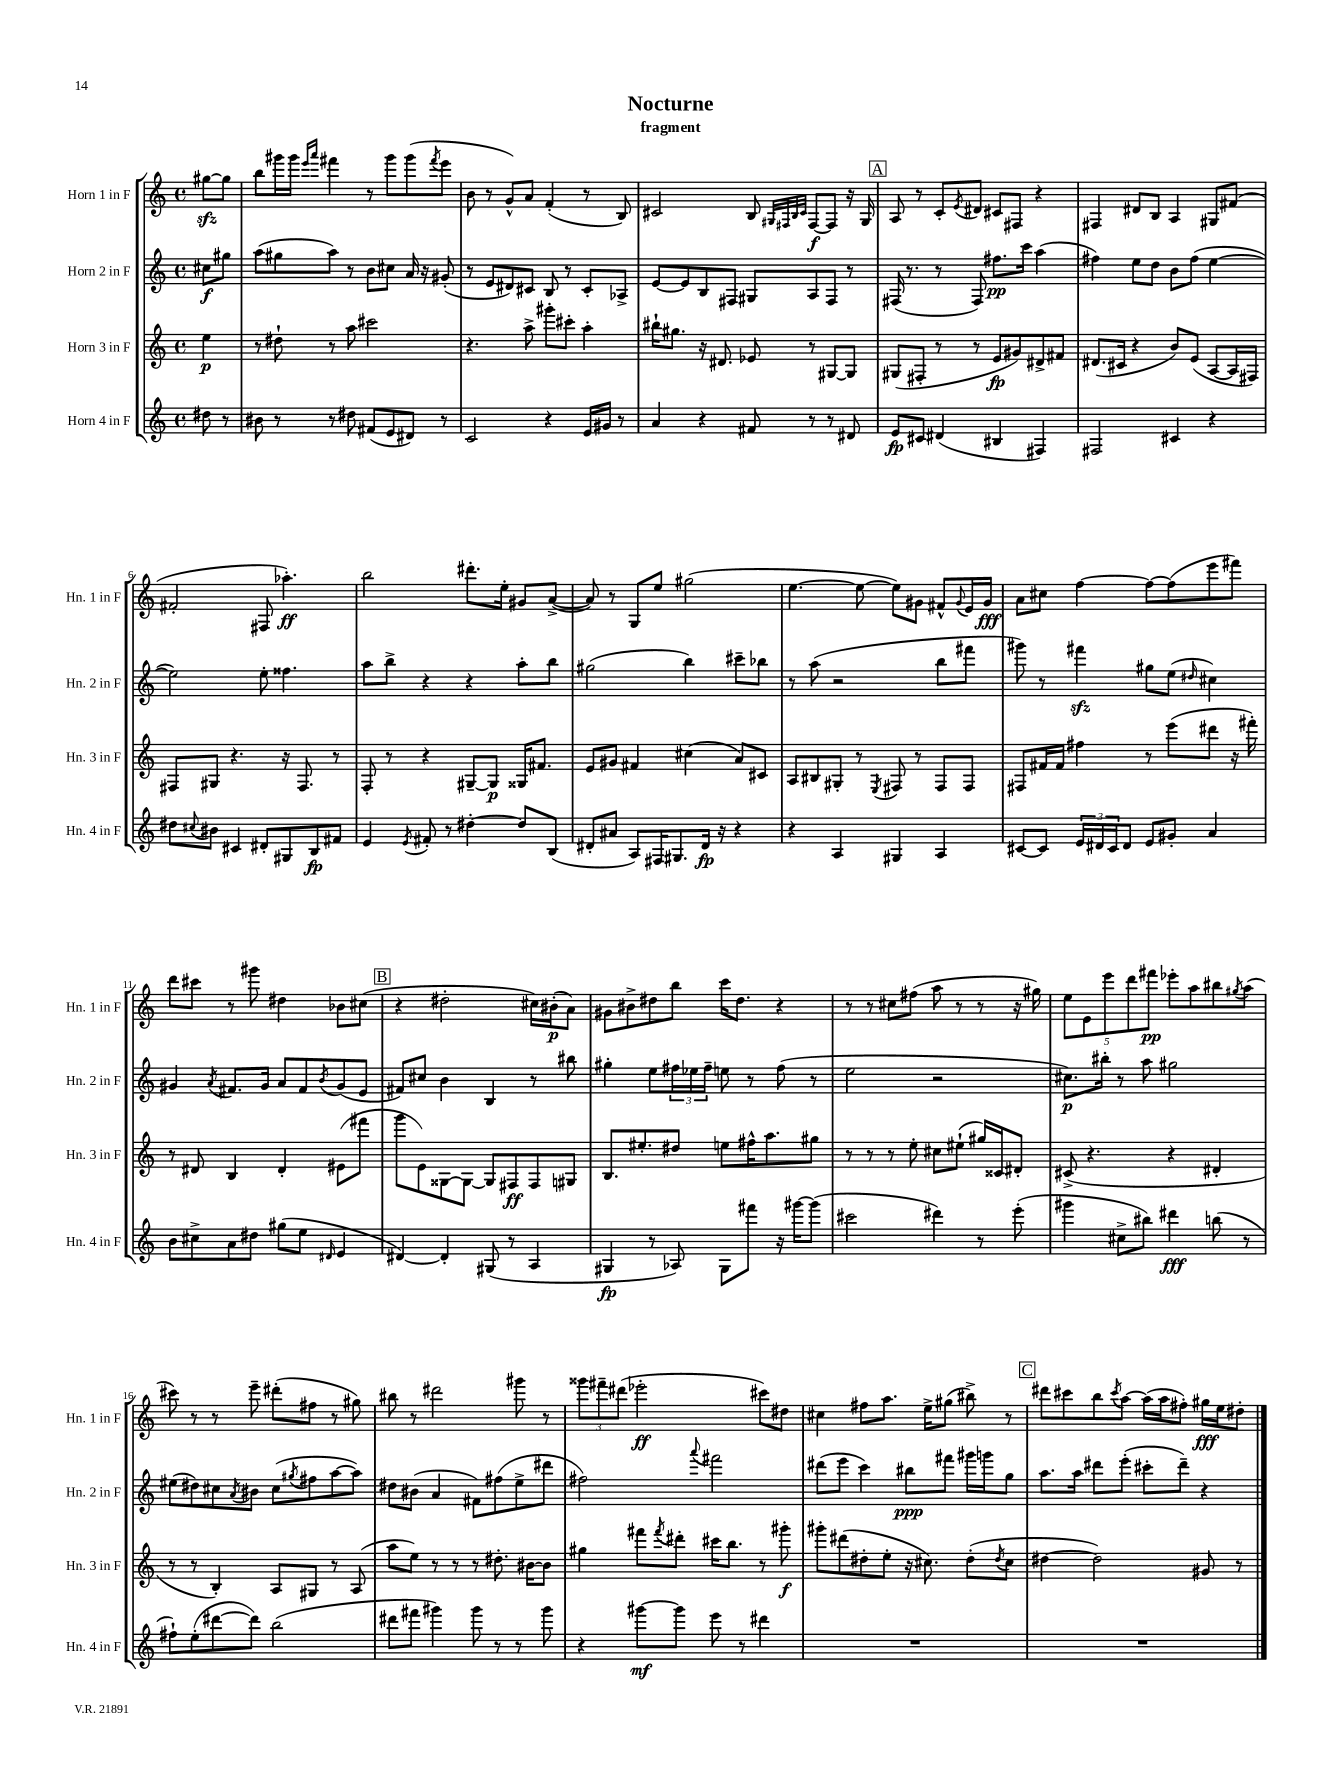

**kern	**dynam	**kern	**dynam	**kern	**dynam	**kern	**dynam
*part4	*part4	*part3	*part3	*part2	*part2	*part1	*part1
*staff4	*staff4	*staff3	*staff3	*staff2	*staff2	*staff1	*staff1
*I"Horn 4 in F	*	*I"Horn 3 in F	*	*I"Horn 2 in F	*	*I"Horn 1 in F	*
*I'Hn. 4 in F	*	*I'Hn. 3 in F	*	*I'Hn. 2 in F	*	*I'Hn. 1 in F	*
*clefG2	*	*clefG2	*	*clefG2	*	*clefG2	*
*k[]	*	*k[]	*	*k[]	*	*k[]	*
*M4/4	*	*M4/4	*	*M4/4	*	*M4/4	*
*met(c)	*	*met(c)	*	*met(c)	*	*met(c)	*
=	=	=	=	=	=	=	=
8dd#X\	.	4ee\	p	8cc#X\L	f	[8gg#Xzz\L	.
8r	.	.	.	8gg#X\J	.	8gg#\J]	.
=1	=1	=1	=1	=1	=1	=1	=1
8b#X\	.	8r	.	(8aa\L	.	8bb\L	.
8r	.	8dd#X`\	.	8gg#X\	.	16ggg#X\L	.
.	.	.	.	.	.	16ggg#\JJ	.
.	.	.	.	.	.	16qqeee/LL	.
.	.	.	.	.	.	16qqaaa/JJ	.
8r	.	8r	.	8aa\J)	.	4fff#X\	.
8dd#X\	.	8aa\	.	8r	.	.	.
(8f#X/L	.	2ccc#X\	.	8b\L	.	8r	.
8e/	.	.	.	8cc#X\J	.	8ggg#\L	.
8d#X/J)	.	.	.	16a/	.	(8ggg#\	.
.	.	.	.	16r	.	.	.
.	.	.	.	.	.	8qfff#/	.
8r	.	.	.	(8g#X'/	.	8eee\J	.
=2	=2	=2	=2	=2	=2	=2	=2
2c/	.	4.r	.	8r	.	8b\	.
.	.	.	.	8e/L	.	8r	.
.	.	.	.	8d#X/)	.	8g^^/L)	.
.	.	8aa^\	.	8c#X/J	.	8a/J	.
4r	.	8ggg#X'\L	.	8B/	.	(4f'/	.
.	.	8ccc#X'\J	.	8r	.	.	.
16e/LL	.	4aa'\	.	8c#'/L	.	8r	.
16g#X/JJ	.	.	.	.	.	.	.
8r	.	.	.	8A-X^/J	.	8B/)	.
=3	=3	=3	=3	=3	=3	=3	=3
4a/	.	16bb#X`\KL	.	[8e/L	.	2c#X/	.
.	.	8.gg#X\J	.	.	.	.	.
.	.	.	.	8e/]	.	.	.
4r	.	16r	.	8B/	.	.	.
.	.	8.d#X/	.	.	.	.	.
.	.	.	.	8F#X/J	.	.	.
8f#X/	.	8e-X/	.	8G#X/L	.	8B/	.
.	.	.	.	.	.	32qqG#X/LLL	.
.	.	.	.	.	.	32qqF#X/	.
.	.	.	.	.	.	32qqB/	.
.	.	.	.	.	.	32qqc#/JJJ	.
8r	.	8r	.	8A/	.	[8F#/L	f
8r	.	[8G#X/L	.	8F#/J	.	8F#/J]	.
8d#X/	.	8G#/J]	.	8r	.	16r	.
.	.	.	.	.	.	16G#/	.
!!LO:REH:place=s1:t=A
=4	=4	=4	=4	=4	=4	=4	=4
8e/L	fp	(8G#X/L	.	(16F#X/	.	8A/	.
.	.	.	.	8.r	.	.	.
8c#X/J	.	8F#X'/J	.	.	.	8r	.
(4d#X/	.	8r	.	8r	.	8c'/L	.
.	.	.	.	.	.	8qe/	.
.	.	8r	.	8F#/)	.	8d#X/J	.
4B#X/	.	8e/L	fp	8.ff#X\L	pp	8c#X/L	.
.	.	8g#X/)	.	.	.	8F#X/J	.
.	.	.	.	16ccc\Jk	.	.	.
4F#X/)	.	8d#X^/	.	(4aa\	.	4r	.
.	.	8f#X/J	.	.	.	.	.
=5	=5	=5	=5	=5	=5	=5	=5
2F#X/	.	(8.d#X/L	.	4ff#X\)	.	4F#X/	.
.	.	16c#X/Jk	.	.	.	.	.
.	.	4r	.	8ee\L	.	8d#X/L	.
.	.	.	.	8dd\J	.	8B/J	.
4c#X/	.	8b/L)	.	8b\L	.	4A/	.
.	.	(8e/J	.	(8ff#\J	.	.	.
4r	.	[8A/L	.	[4ee\	.	8G#X/L	.
.	.	16A/L]	.	.	.	(8f#X/J	.
.	.	16F#X/JJ)	.	.	.	.	.
!!LO:LB:g=z
=6	=6	=6	=6	=6	=6	=6	=6
8dd#X\L	.	8F#X/L	.	2ee\])	.	2f#X'/	.
8qqcc#X/	.	.	.	.	.	.	.
8b#X\J	.	8G#X/J	.	.	.	.	.
4c#X/	.	4.r	.	.	.	.	.
8d#X'/L	.	.	.	8ee'\	.	8F#X/	.
8G#X/	.	16r	.	4.ff##X\	.	4.aa-X'\)	ff
.	.	8.F#/	.	.	.	.	.
8B/	fp	.	.	.	.	.	.
8f#X/J	.	8r	.	.	.	.	.
=7	=7	=7	=7	=7	=7	=7	=7
4e/	.	8F'/	.	8aa\L	.	2bb\	.
.	.	8r	.	8bb^\J	.	.	.
8qe/	.	.	.	.	.	.	.
8f#X'/	.	4r	.	4r	.	.	.
8r	.	.	.	.	.	.	.
[4dd#X'\	.	[8G#X~/L	.	4r	.	8.ddd#X'\L	.
.	.	8G#/J]	p	.	.	.	.
.	.	.	.	.	.	16ee'\Jk	.
8dd#/L]	.	16G##X/KL	.	8aa'\L	.	8g#X/L	.
.	.	8.f#X/J	.	.	.	.	.
(8B/J	.	.	.	8bb\J	.	([8a^/J	.
=8	=8	=8	=8	=8	=8	=8	=8
8d#X'/L	.	8e/L	.	(2gg#X\	.	8a/])	.
8a#X/J	.	8g#X/J	.	.	.	8r	.
8A/L)	.	4f#X/	.	.	.	8G/L	.
16F#X/K	.	.	.	.	.	8ee/J	.
8.G#X/	.	.	.	.	.	.	.
.	.	(4cc#X\	.	4bb\)	.	(2gg#X\	.
16d#/Jk	fp	.	.	.	.	.	.
16r	.	.	.	.	.	.	.
4r	.	8a/L)	.	8ccc#X~\L	.	.	.
.	.	8c#X/J	.	8bb-X\J	.	.	.
=9	=9	=9	=9	=9	=9	=9	=9
4r	.	8A/L	.	8r	.	[4.ee\	.
.	.	8B#X/	.	(8aa\	.	.	.
4A/	.	8G#X'/J	.	2r	.	.	.
.	.	8r	.	.	.	8ee\_	.
.	.	8qE/	.	.	.	.	.
4G#X/	.	8F#X/	.	.	.	8ee\L])	.
.	.	8r	.	.	.	8g#X\J	.
4A/	.	8F#/L	.	8bb\L	.	8f#X^^/L	.
.	.	.	.	.	.	8qqg#/	.
.	.	8F#/J	.	8fff#X\J	.	16e/L	.
.	.	.	.	.	.	16g#/JJ	fff
=10	=10	=10	=10	=10	=10	=10	=10
[8c#X/L	.	8F#X/L	.	8ggg#X\)	.	8a\L	.
8c#/J]	.	16f#X/L	.	8r	.	8cc#X\J	.
.	.	16f#/JJ	.	.	.	.	.
24e/LL	.	4ff#X\	.	4fff#Xzz\	.	[4ff\	.
24d#X/	.	.	.	.	.	.	.
24c#/J	.	.	.	.	.	.	.
8d#/J	.	.	.	.	.	.	.
8e/L	.	8r	.	8gg#X\L	.	8ff\L_	.
8g#X'/J	.	(8eee\L	.	(8ee\J	.	(8ff\]	.
.	.	.	.	16qqdd#X/	.	.	.
4a/	.	8ddd#X\J	.	4cc#X\)	.	8eee\	.
.	.	16r	.	.	.	8fff#X\J)	.
.	.	16fff#X'\)	.	.	.	.	.
!!LO:LB:g=z
=11	=11	=11	=11	=11	=11	=11	=11
8b\L	.	8r	.	4g#X/	.	8ddd\L	.
8cc#X^\	.	8d#X/	.	.	.	8ccc#X\J	.
.	.	.	.	8qa/	.	.	.
8a\	.	4B/	.	8.f#X/L	.	8r	.
8dd#X\J	.	.	.	.	.	8ggg#X\	.
.	.	.	.	16g#/Jk	.	.	.
(8gg#X\L	.	4d#'/	.	8a/L	.	4dd#X\	.
8ee\J	.	.	.	8f#/	.	.	.
16qqd#X/	.	.	.	8qb/	.	.	.
4e/	.	(8e#X\L	.	(8g#/	.	8b-X\L	.
.	.	8fff#X\J	.	8e/J	.	(8cc#X\J	.
!!LO:REH:place=s1:t=B
=12	=12	=12	=12	=12	=12	=12	=12
[4d#X/)	.	8ggg\L	.	8f#X/L)	.	4r	.
.	.	8e\)	.	8cc#X/J	.	.	.
4d#'/]	.	[8G##X\	.	4b\	.	2dd#X'\	.
.	.	8G##\J_	.	.	.	.	.
(8G#X/	.	8G##/L]	.	4B/	.	.	.
8r	.	8F#X/	ff	.	.	.	.
4A/	.	8F#/	.	8r	.	16cc#X\LL)	.
.	.	.	.	.	.	(16b#X'\J	p
.	.	8G#X/J	.	8bb#X\	.	8a\J)	.
=13	=13	=13	=13	=13	=13	=13	=13
4G#X/	fp	8.B/L	.	4gg#X'\	.	8g#X\L	.
.	.	.	.	.	.	8b#X^\	.
.	.	8.ee#X'/	.	.	.	.	.
8r	.	.	.	8ee\L	.	8dd#X\	.
8A-X/)	.	8dd#X/J	.	24ff#X\L	.	8bb\J	.
.	.	.	.	24ee-X\	.	.	.
.	.	.	.	24ff#~\JJ	.	.	.
8G#\L	.	8een\L	.	8een\	.	16ccc\KL	.
.	.	.	.	.	.	8.dd#\J	.
8fff#X\J	.	16ff#X^^\K	.	8r	.	.	.
.	.	8.aa\	.	.	.	.	.
16r	.	.	.	(8ff#\	.	4r	.
[16ggg#X\KL	.	.	.	.	.	.	.
(8ggg#\J]	.	8gg#X\J	.	8r	.	.	.
=14	=14	=14	=14	=14	=14	=14	=14
2ccc#X\	.	8r	.	2ee\	.	8r	.
.	.	8r	.	.	.	8r	.
.	.	8r	.	.	.	8cc#X\L	.
.	.	8ee'\	.	.	.	(8ff#X\J	.
4ddd#X\)	.	8cc#X\L	.	2r	.	8aa\	.
.	.	(8ee#X`\J	.	.	.	8r	.
8r	.	16gg#X/LL)	.	.	.	8r	.
.	.	16c##X/J	.	.	.	.	.
(8eee'\	.	8d#X'/J	.	.	.	16r	.
.	.	.	.	.	.	16gg#X\)	.
=15	=15	=15	=15	=15	=15	=15	=15
4ggg#X\	.	(8c#X^/	.	8.cc#X\L)	p	10ee\L	.
.	.	.	.	.	.	10e\	.
.	.	4.r	.	.	.	.	.
.	.	.	.	16bb#X'\Jk	.	.	.
.	.	.	.	.	.	10eee\	.
8cc#X^\L	.	.	.	8r	.	.	.
.	.	.	.	.	.	10ddd\	.
8bb#X\J)	.	.	.	8aa\	.	.	.
.	.	.	.	.	.	10fff#X\J	pp
4ddd#X\	fff	4r	.	2gg#X\	.	8eee-X'\L	.
.	.	.	.	.	.	8aa\	.
(8bbn\	.	4d#X'/	.	.	.	8bb#X\	.
.	.	.	.	.	.	8qgg#X/	.
8r	.	.	.	.	.	(8aa\J	.
!!LO:LB:g=z
=16	=16	=16	=16	=16	=16	=16	=16
8ff#X`\L)	.	8r	.	(8ee#X\L	.	8ccc#X\)	.
(8ee'\	.	8r	.	8dd#X\)	.	8r	.
[8ddd#X\	.	4B'/)	.	8cc#X\	.	8r	.
.	.	.	.	8qa/	.	.	.
8ddd#\J])	.	.	.	8b#X\J	.	8eee~\	.
(2bb\	.	8A/L	.	(8cc#\L	.	(8ddd#X'\L	.
.	.	.	.	8qgg#X/	.	.	.
.	.	8G#X/J	.	8ff#X\	.	8ff#X\J	.
.	.	8r	.	[8aa\	.	8r	.
.	.	(8A/	.	8aa\J])	.	8gg#X\)	.
=17	=17	=17	=17	=17	=17	=17	=17
8ddd#X\L	.	8aa\L	.	8dd#X\L	.	8bb#X\	.
8fff#X\J	.	8ee\J)	.	(8b#X\J	.	8r	.
4ggg#X\)	.	8r	.	4a/	.	2ddd#X\	.
.	.	8r	.	.	.	.	.
8ggg#\	.	8r	.	8f#X\L)	.	.	.
8r	.	8.dd#X'\	.	(8ff#X\	.	.	.
8r	.	.	.	8ee^\	.	8ggg#X\	.
.	.	[16b#X\KL	.	.	.	.	.
8ggg#\	.	8b#\J]	.	8ddd#X\J	.	8r	.
=18	=18	=18	=18	=18	=18	=18	=18
4r	.	4gg#X\	.	2ff#X\)	.	12ggg##X\L	.
.	.	.	.	.	.	12fff#X~\	.
.	.	.	.	.	.	(12ddd#X\J	.
[8ggg#X\L	mf	8fff#X\L	.	.	.	2eee-X'\	ff
.	.	8qfff#/	.	.	.	.	.
8ggg#\J]	.	8ddd#X'\J	.	.	.	.	.
.	.	.	.	8qqaaa/	.	.	.
8eee\	.	16ccc#X\KL	.	2fff#X\	.	.	.
.	.	8.bb\J	.	.	.	.	.
8r	.	.	.	.	.	.	.
4ddd#X\	.	8r	.	.	.	8ccc#X\L)	.
.	.	8ggg#X'\	f	.	.	8dd#X\J	.
=19	=19	=19	=19	=19	=19	=19	=19
1r	.	8ggg#X'\L	.	(8ddd#X\L	.	4cc#X\	.
.	.	(8ddd#X\	.	8eee\J	.	.	.
.	.	8dd#X'\	.	4ccc\)	.	8ff#X\L	.
.	.	8ee'\J	.	.	.	8.aa\J	.
.	.	16r	.	8bb#X\L	ppp	.	.
.	.	8.cc#X\)	.	.	.	16ee^\KL	.
.	.	.	.	8fff#X\J	.	(8gg#X\J	.
.	.	(8dd#'\L	.	16ggg#X\LL	.	8bb#X^\)	.
.	.	.	.	16gggn\J	.	.	.
.	.	8qdd#/	.	.	.	.	.
.	.	8cc#\J	.	8gg\J	.	8r	.
!!LO:REH:place=s1:t=C
=20	=20	=20	=20	=20	=20	=20	=20
1r	.	[4dd#X\	.	8.aa\L	.	8ddd#X\L	.
.	.	.	.	.	.	8ccc#X\	.
.	.	.	.	16aa\Jk	.	.	.
.	.	2dd#\])	.	8ddd#X\L	.	8bb\	.
.	.	.	.	.	.	8qccc#/	.
.	.	.	.	(8eee'\J	.	[8aa\J	.
.	.	.	.	8ccc#X'\L	.	(16aa\LL]	.
.	.	.	.	.	.	16aa\J	.
.	.	.	.	8ddd#~\J)	.	8ff#X'\J)	.
.	.	8g#X/	.	4r	.	16gg#X\LL	fff
.	.	.	.	.	.	16ee\J	.
.	.	8r	.	.	.	8dd#X'\J	.
==	==	==	==	==	==	==	==
*-	*-	*-	*-	*-	*-	*-	*-
